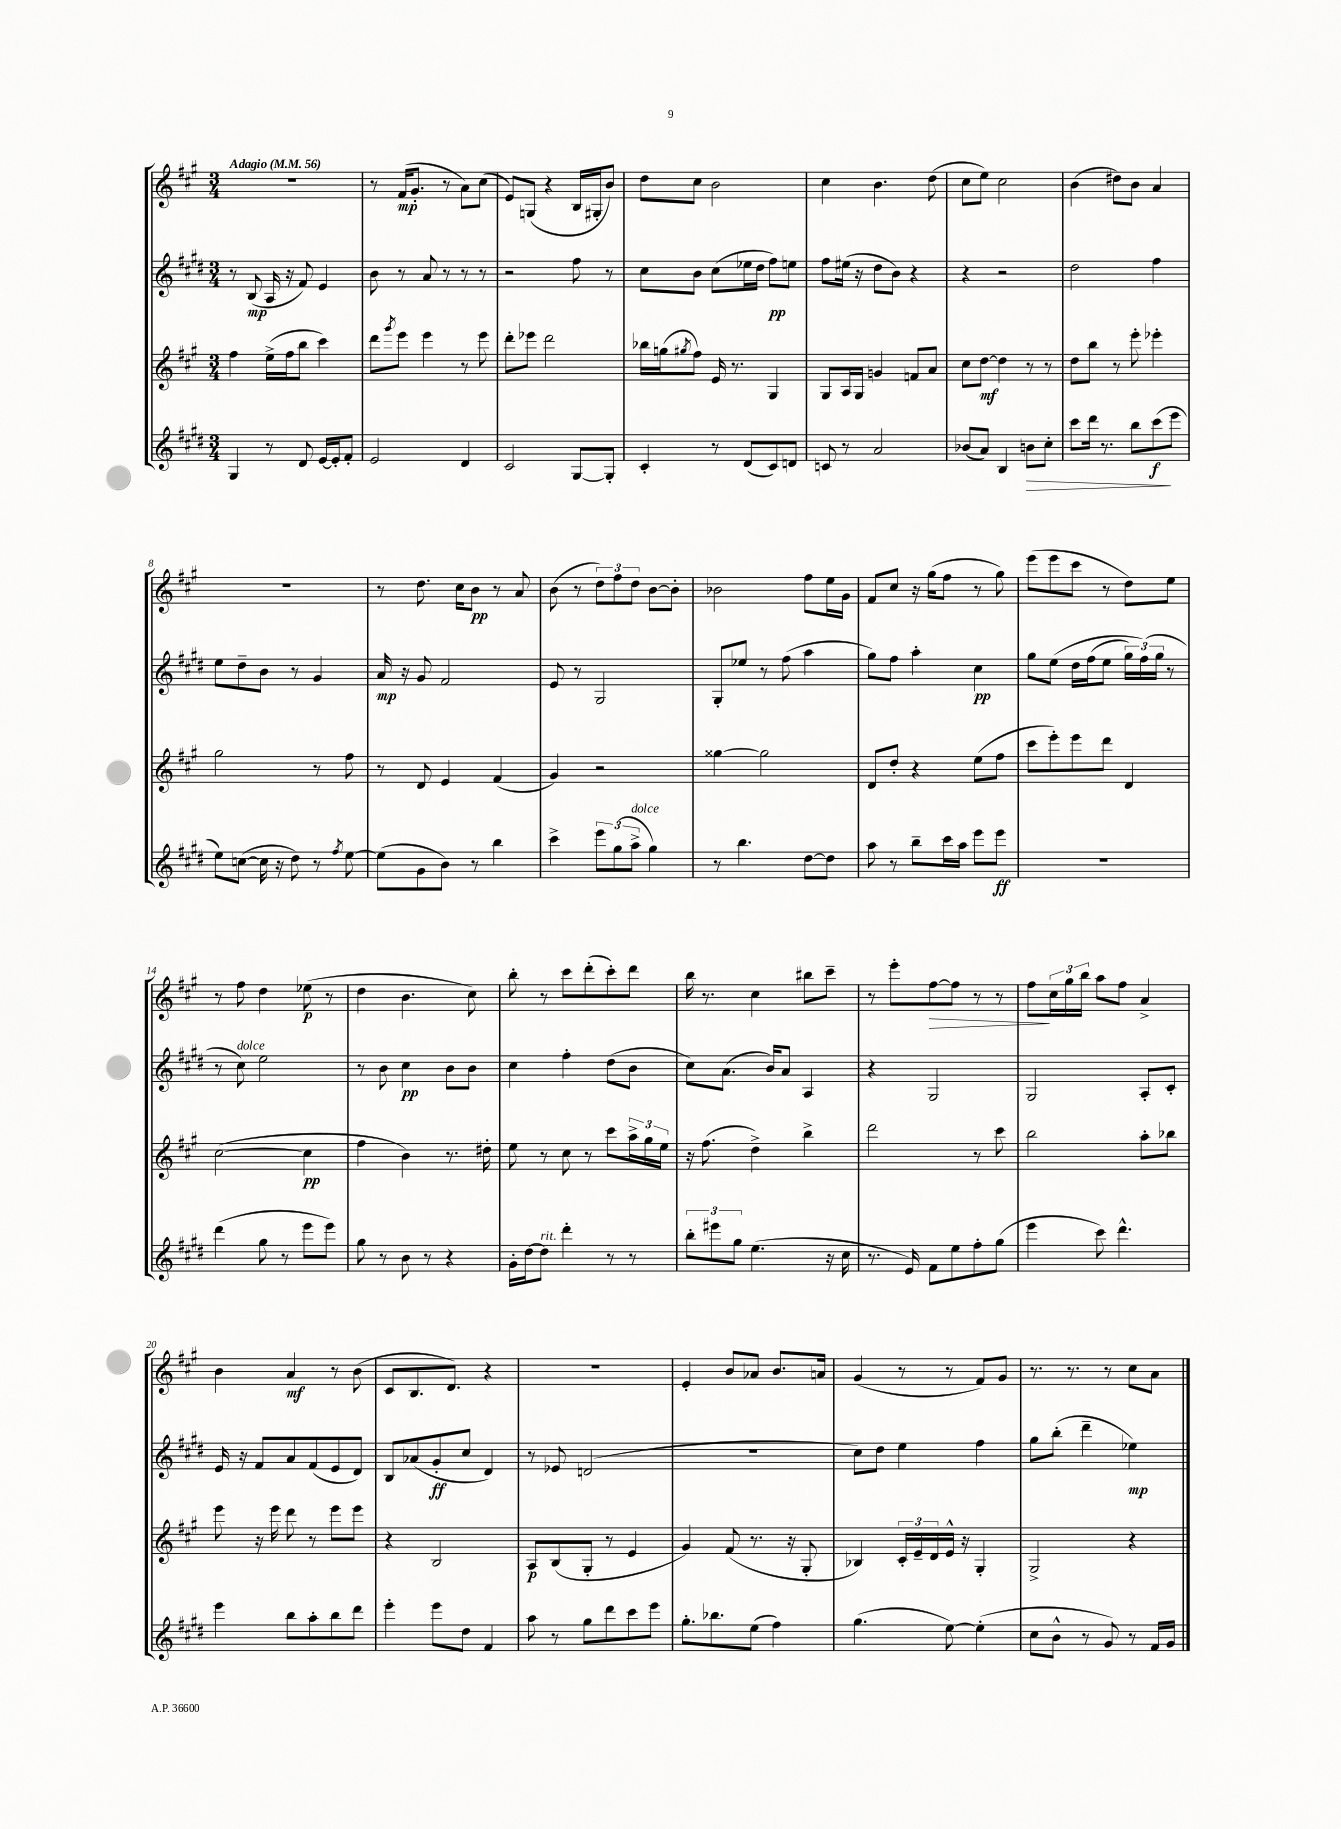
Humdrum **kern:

**kern	**kern	**kern	**kern
*staff4	*staff3	*staff2	*staff1
*clefG2	*clefG2	*clefG2	*clefG2
*k[f#c#g#d#]	*k[f#c#g#]	*k[f#c#g#d#]	*k[f#c#g#]
*M3/4	*M3/4	*M3/4	*M3/4
*MM56	*MM56	*MM56	*MM56
4G#	4ff#	8r	2.r
.	.	(8B	.
8r	(16ee^	16A	.
.	16ff#	16r	.
8d#	8bb	8f#)	.
[16e	4ccc#)	4e	.
16e']	.	.	.
8f#'	.	.	.
=	=	=	=
2e	8ddd	8b	8r
.	8qggg#	.	.
.	8eee	8r	(16f#
.	.	.	8.g#'
.	4eee	8a	.
.	.	8r	8r
4d#	8r	8r	8a)
.	8eee	8r	(8cc#
=	=	=	=
2c#	8ddd'	2r	8e)
.	8eee-	.	(8G
.	2ddd	.	4r
[8G#	.	8ff#	16B
.	.	.	16G#'
8G#']	.	8r	8b)
=	=	=	=
4c#'	16bb-	8cc#	8dd
.	(16gg	.	.
.	8qgg#	.	.
.	8ff#)	8b	8cc#
8r	16e	(8cc#	2b
.	8.r	.	.
(8d#	.	16ee-	.
.	.	16dd#	.
8c#)	4G#	8ff#)	.
8d	.	8ee	.
=	=	=	=
8c	8G#	8ff#	4cc#
8r	16A	(16ee#	.
.	16G#	16r	.
2a	4g	8dd#	4.b
.	.	8b)	.
.	8f	4r	.
.	8a	.	(8dd
=	=	=	=
(8b-	8cc#	4r	8cc#
8a)	[8dd	.	8ee)
4B	4dd]	2r	2cc#
8b	8r	.	.
8cc#'	8r	.	.
=	=	=	=
8ccc#	8dd	2dd#	(4b
16ddd#	8bb	.	.
8.r	.	.	.
.	8r	.	8dd#)
8bb	8eee'	.	8b
(8ccc#	4eee-'	4ff#	4a
8eee	.	.	.
=	=	=	=
8ee)	2gg#	8ee	2.r
([8cc	.	8dd#~	.
16cc]	.	8b	.
16r	.	.	.
8dd#)	.	8r	.
8r	8r	4g#	.
8qff#	.	.	.
[8ee	8ff#	.	.
=	=	=	=
(8ee]	8r	16a	8r
.	.	16r	.
8g#	8d	8g#	8.dd
8b)	4e	2f#	.
.	.	.	16cc#
8r	.	.	8b
4bb	(4f#	.	8r
.	.	.	8a
=	=	=	=
4ccc#^	4g#)	8e	(8b
.	.	8r	8r
12eee	2r	2G#	12dd)
(12gg#	.	.	12ff#
12aa^	.	.	12dd
4gg#)	.	.	[8b
.	.	.	8b']
=	=	=	=
8r	[4gg##	8G#'	2b-
4.bb	.	8ee-	.
.	2gg##]	8r	.
.	.	(8ff#	.
[8dd#	.	4aa	8ff#
8dd#]	.	.	16ee
.	.	.	16g#
=	=	=	=
8aa	8d	8gg#)	8f#
8r	8dd'	8ff#	8cc#
8bb~	4r	4aa'	16r
.	.	.	(16gg#
16ccc#	.	.	8ff#
16aa	.	.	.
8eee	(8ee	4cc#	8r
8eee	8ff#	.	8gg#)
=	=	=	=
2.r	8ccc#	8gg#	(8eee
.	8eee')	&(8ee	8eee
.	8eee	16dd#	8ccc#
.	.	(16ff#	.
.	8ddd	8ee	8r
.	4d	24gg#)	8dd)
.	.	(24ff#&)	.
.	.	24gg#	.
.	.	8r	8ee
=	=	=	=
(4ddd#	([2cc#	8r	8r
.	.	8cc#)	8ff#
8gg#	.	2ee	4dd
8r	.	.	.
8eee	4cc#]	.	(8ee-
8eee)	.	.	8r
=	=	=	=
8gg#	4ff#	8r	4dd
8r	.	8b	.
8b	4b)	4cc#	4.b
8r	.	.	.
4r	8.r	8b	.
.	.	8b	8cc#)
.	16dd#'	.	.
=	=	=	=
16g#'	8ee	4cc#	8bb'
[16dd#	.	.	.
8dd#]	8r	.	8r
4ddd#'	8cc#	4ff#'	8ccc#
.	8r	.	(8ddd'
8r	8ccc#	(8dd#	8ccc#')
8r	24aa^	8b	8ddd
.	24gg#	.	.
.	24ee	.	.
=	=	=	=
12bb'	16r	8cc#)	16bb
.	(8.ff#	.	8.r
12eee#	.	.	.
.	.	(8.a	.
12gg#	.	.	.
(4.ee	4dd^)	.	4cc#
.	.	16b)	.
.	.	8a	.
.	4bb^	4A	8bb#
16r	.	.	8ccc#~
16cc#	.	.	.
=	=	=	=
8.r	2ddd	4r	8r
.	.	.	8eee'
16e)	.	.	.
8f#	.	2G#	[8ff#
8ee	.	.	8ff#]
8ff#'	8r	.	8r
(8gg#	8ccc#	.	8r
=	=	=	=
4eee	2bb	2G#	8ff#
.	.	.	24cc#
.	.	.	24gg#
.	.	.	24bb
8ccc#)	.	.	8aa
4.ddd#^^	.	.	8ff#
.	8aa'	8A'	4a^
.	8bb-	8c#'	.
=	=	=	=
4eee	8eee	16e	4b
.	.	16r	.
.	16r	8f#	.
.	16eee	.	.
8bb	8ddd	8a	4a
8aa'	8r	(8f#	.
8bb	8eee	8e	8r
8ddd#	8eee	8d#)	(8b
=	=	=	=
4eee'	4r	8B	8c#
.	.	(8a-	8.B
8eee	2B	8g#'	.
.	.	.	8.d)
8dd#	.	8cc#	.
4f#	.	4d#)	4r
=	=	=	=
8aa	8A	8r	2.r
8r	(8B	8e-	.
8gg#	8G#'	(2d	.
8ddd#	8r	.	.
8ccc#	4e	.	.
8eee	.	.	.
=	=	=	=
8.gg#'	4g#)	2.r	4e'
8.bb-	.	.	.
.	(8f#	.	8b
(8ee	8.r	.	8a-
4ff#)	.	.	8.b
.	16r	.	.
.	8G#'	.	.
.	.	.	16a
=	=	=	=
(4.gg#	4B-)	8cc#)	(4g#
.	.	8dd#	.
.	24c#'	4ee	8r
.	24e~	.	.
.	24d	.	.
[8ee)	16e^^	.	8r
.	16r	.	.
(4ee']	4G#'	4ff#	8f#)
.	.	.	8g#
=	=	=	=
8cc#	2G#^	8gg#	8.r
8b^^	.	(8bb'	.
.	.	.	8.r
8r	.	4ddd#~	.
8g#)	.	.	8r
8r	4r	4ee-)	8cc#
16f#	.	.	8a
16g#	.	.	.
==	==	==	==
*-	*-	*-	*-
